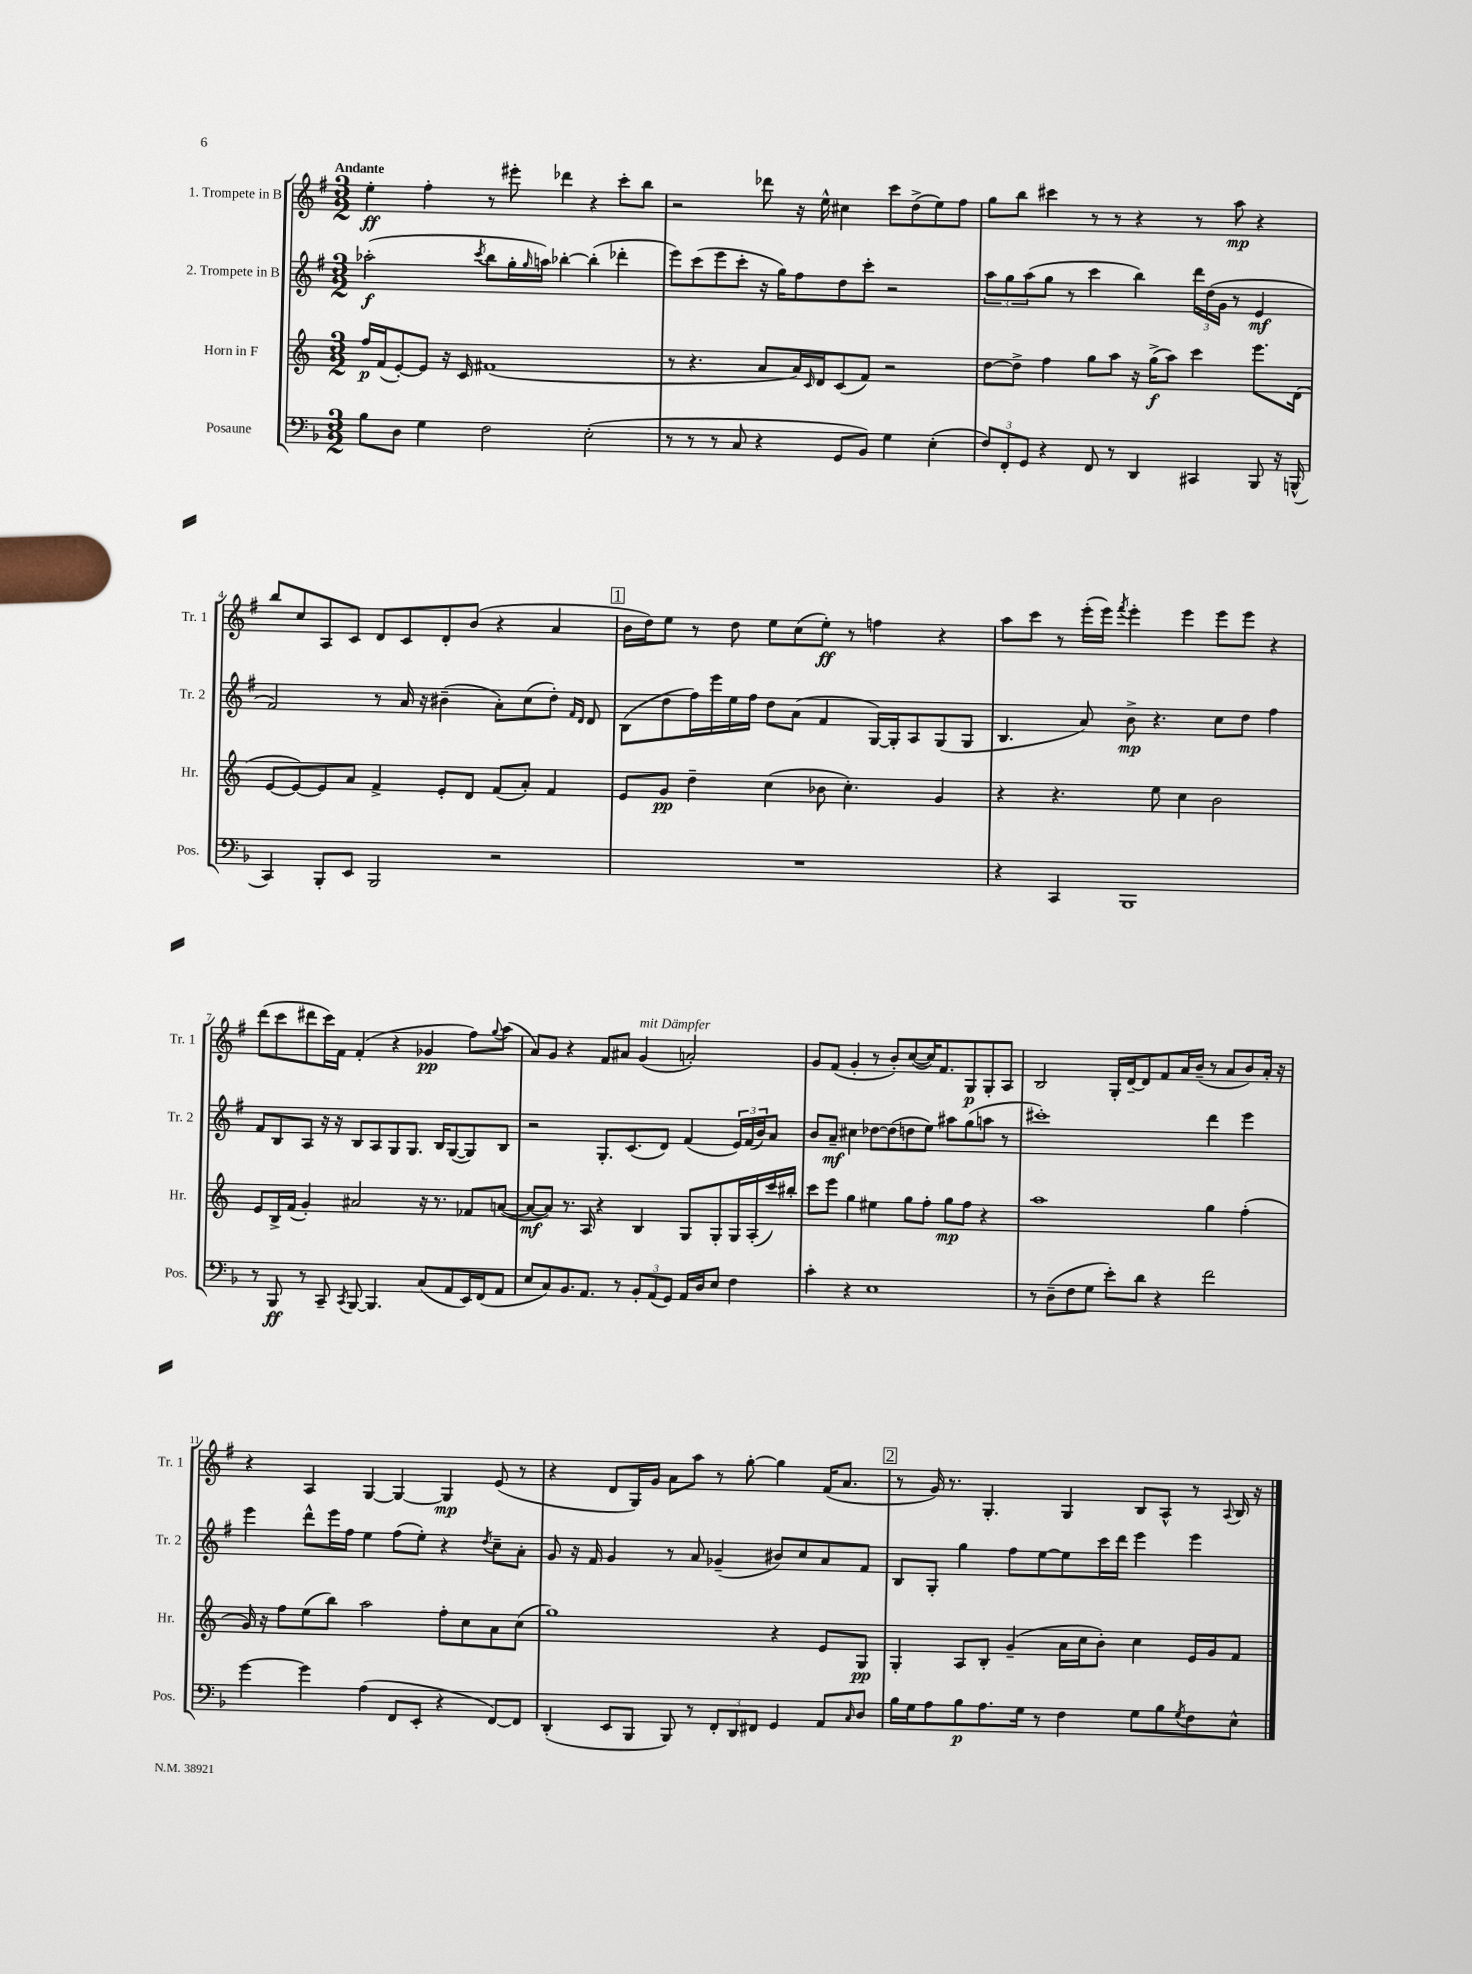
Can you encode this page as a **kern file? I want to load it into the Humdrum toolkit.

**kern	**dynam	**kern	**dynam	**kern	**dynam	**kern	**dynam
*part4	*part4	*part3	*part3	*part2	*part2	*part1	*part1
*staff4	*staff4	*staff3	*staff3	*staff2	*staff2	*staff1	*staff1
*I"Posaune	*	*I"Horn in F	*	*I"2. Trompete in B	*	*I"1. Trompete in B	*
*I'Pos.	*	*I'Hr.	*	*I'Tr. 2	*	*I'Tr. 1	*
*clefF4	*	*clefG2	*	*clefG2	*	*clefG2	*
*k[b-]	*	*k[]	*	*k[f#]	*	*k[f#]	*
*M3/2	*	*M3/2	*	*M3/2	*	*M3/2	*
=1	=1	=1	=1	=1	=1	=1	=1
!	!	!	!	!	!	!LO:TX:a:B:t=Andante	!
8B-\L	.	16ff/LL	p	(2aa-X'\	f	4ee'\	ff
.	.	(16f/J	.	.	.	.	.
8D\J	.	[8e'/)	.	.	.	.	.
4G\	.	8e/J]	.	.	.	4ff#'\	.
.	.	16r	.	.	.	.	.
.	.	16c/	.	.	.	.	.
.	.	.	.	8qccc/	.	.	.
2F\	.	(1f#X	.	8bb\L	.	8r	.
.	.	.	.	16gg'\L	.	8eee#X'\	.
.	.	.	.	16qqgg/	.	.	.
.	.	.	.	16aan\JJ)	.	.	.
.	.	.	.	[4bb-X'\	.	4ddd-X\	.
(2E'\	.	.	.	(4bb-'\]	.	4r	.
.	.	.	.	4ddd-X'\	.	8ccc'\L	.
.	.	.	.	.	.	8bb\J	.
=2	=2	=2	=2	=2	=2	=2	=2
8r	.	8r	.	8eee\L)	.	2r	.
8r	.	4.r	.	(8ccc\	.	.	.
8r	.	.	.	8eee\	.	.	.
8C/	.	.	.	8ccc'\J	.	.	.
4r	.	8a/L	.	16r	.	8ddd-X\	.
.	.	.	.	16gg\KL)	.	.	.
.	.	16a/L)	.	8ff#\	.	16r	.
.	.	16qqc/	.	.	.	.	.
.	.	16d/J	.	.	.	16ee^^\	.
8GG/L	.	(8c/	.	8dd\	.	4cc#X\	.
8BB-/J)	.	8f/J)	.	8ccc'\J	.	.	.
4G\	.	2r	.	2r	.	8ccc\L	.
.	.	.	.	.	.	(8dd^\	.
(4E'\	.	.	.	.	.	8ee\)	.
.	.	.	.	.	.	8ff#\J	.
=3	=3	=3	=3	=3	=3	=3	=3
12F/L)	.	[8dd\L	.	12aa\L	.	8gg\L	.
12FF'/	.	.	.	12gg\	.	.	.
.	.	8dd^\J]	.	.	.	8bb\J	.
12GG/J	.	.	.	(12aa\	.	.	.
4r	.	4ff\	.	8gg\J	.	4ccc#X\	.
.	.	.	.	8r	.	.	.
8FF/	.	8gg\L	.	4ccc\	.	8r	.
8r	.	8aa\J	.	.	.	8r	.
4DD/	.	16r	.	4bb\)	.	4r	.
.	.	(16gg^\KL	f	.	.	.	.
.	.	8aa\J)	.	.	.	.	.
4CC#X/	.	4ccc\	.	24ddd\LL	.	8r	.
.	.	.	.	(24dd\	.	.	.
.	.	.	.	24g\JJ	.	.	.
.	.	.	.	8r	.	8aa\	mp
8BBB-/	.	8.eee\L	.	4e/	mf	4r	.
16r	.	.	.	.	.	.	.
(16BBBn^^/	.	(16d\Jk	.	.	.	.	.
!!LO:LB:g=z
=4	=4	=4	=4	=4	=4	=4	=4
4CC/)	.	[8e/L	.	2f#/)	.	8bb/L	.
.	.	8e/_)	.	.	.	8cc/	.
8BBB-'/L	.	8e/]	.	.	.	8A/	.
8EE/J	.	8a/J	.	.	.	8c/J	.
2BBB-/	.	4f^/	.	8r	.	8d/L	.
.	.	.	.	16a/	.	8c/	.
.	.	.	.	16r	.	.	.
.	.	8e'/L	.	(4b#X~\	.	8d'/	.
.	.	8d/J	.	.	.	(8b/J	.
2r	.	(8f/L	.	8a'\L)	.	4r	.
.	.	8a'/J)	.	(8cc\	.	.	.
.	.	4f/	.	8dd'\J)	.	4a/	.
.	.	.	.	16qqf#/LL	.	.	.
.	.	.	.	16qqd/JJ	.	.	.
.	.	.	.	8d/	.	.	.
!!LO:REH:place=s1:t=1
=5	=5	=5	=5	=5	=5	=5	=5
1.r	.	8e/L	.	(8B\L	.	16b\LL	.
.	.	.	.	.	.	16dd\J)	.
.	.	8g/J	pp	8dd\	.	8ee\J	.
.	.	4dd~\	.	16ff#\L)	.	8r	.
.	.	.	.	16eee\	.	.	.
.	.	.	.	16ee\	.	8dd\	.
.	.	.	.	16ff#\JJ	.	.	.
.	.	(4cc\	.	8dd\L	.	8ee\L	.
.	.	.	.	(8a\J	.	(8cc\	.
.	.	8b-X\	.	4f#/	.	8ee'\J)	ff
.	.	4.cc'\)	.	.	.	8r	.
.	.	.	.	[16G/LL)	.	4ffn\	.
.	.	.	.	16G'/J]	.	.	.
.	.	.	.	8A/	.	.	.
.	.	4g/	.	(8G/	.	4r	.
.	.	.	.	8G/J	.	.	.
=6	=6	=6	=6	=6	=6	=6	=6
4r	.	4r	.	4.B/	.	8aa\L	.
.	.	.	.	.	.	8ccc\J	.
4CC/	.	4.r	.	.	.	8r	.
.	.	.	.	8a/)	.	(16eee'\LL	.
.	.	.	.	.	.	16eee\JJ)	.
.	.	.	.	.	.	8qfff#/	.
1BBB-	.	.	.	8b^\	mp	4eee'\	.
.	.	8ee\	.	4.r	.	.	.
.	.	4cc\	.	.	.	4eee\	.
.	.	2b\	.	8cc\L	.	8eee\L	.
.	.	.	.	8dd\J	.	8eee\J	.
.	.	.	.	4ff#\	.	4r	.
!!LO:LB:g=z
=7	=7	=7	=7	=7	=7	=7	=7
8r	.	8e/L	.	8f#/L	.	(8ddd\L	.
8BBB-/	ff	16B^/L	.	8B/	.	8ccc\	.
.	.	(16f/JJ	.	.	.	.	.
8r	.	4g'/)	.	8A/J	.	8ddd#X\	.
8CC~/	.	.	.	16r	.	16ccc\L)	.
.	.	.	.	16r	.	16f#\JJ	.
8qCC/	.	.	.	.	.	.	.
[8BBB-/	.	2a#X/	.	8B/L	.	(4f#'/	.
4.BBB-/]	.	.	.	8A/	.	.	.
.	.	.	.	8G/	.	4r	.
.	.	.	.	8.G/J	.	.	.
(8C/L	.	16r	.	.	.	4g-X/	pp
.	.	8.r	.	16B/KL	.	.	.
8AA/	.	.	.	([8G/	.	.	.
16EE/L)	.	8f-X/L	.	8G/])	.	8ff#\L)	.
(16FF/J	.	.	.	.	.	.	.
.	.	.	.	.	.	8qqgg/	.
8AA/J	.	([8an/J	.	8B/J	.	(8aa\J	.
=8	=8	=8	=8	=8	=8	=8	=8
8E/L	.	8a/L_	mf	2r	.	8a/L)	.
8C/)	.	8a/J])	.	.	.	8g/J	.
8.BB-/	.	8.r	.	.	.	4r	.
8.AA/J	.	16A/	.	.	.	.	.
.	.	4r	.	8.G'/L	.	8f#/L	.
8r	.	.	.	.	.	8a#X/J	.
.	.	.	.	(8.c/	.	.	.
!	!	!	!	!	!	!LO:TX:a:i:t=mit Dämpfer	!
12BB-'/L	.	4B/	.	.	.	(4g/	.
(12AA/	.	.	.	.	.	.	.
.	.	.	.	8d/J)	.	.	.
12GG/J)	.	.	.	.	.	.	.
16AA/LL	.	8G/L	.	(4f#/	.	2an'/)	.
16D/J	.	.	.	.	.	.	.
8E/J	.	8G'/	.	.	.	.	.
4F\	.	16G/L	.	24e/LL)	.	.	.
.	.	.	.	(24f#/	.	.	.
.	.	(16A'/	.	.	.	.	.
.	.	.	.	24b/J)	.	.	.
.	.	16ccc/)	.	8a/J	.	.	.
.	.	16bb#X'/JJ	.	.	.	.	.
=9	=9	=9	=9	=9	=9	=9	=9
4c'\	.	8ccc\L	.	8b/L	.	8g/L	.
.	.	8eee\J	.	8a~/J	mf	(8f#/J	.
4r	.	4gg\	.	4cc#X\	.	4g'/	.
1E	.	4ee#X\	.	[8dd-X\L	.	8r	.
.	.	.	.	(8dd-\]	.	8b'/L)	.
.	.	8gg\L	.	8ddn\	.	([8cc/	.
.	.	8ff'\J	.	8ee\J)	.	16cc/K])	.
.	.	.	.	.	.	8.f#/	.
.	.	8gg\L	mp	8aa#X\L	.	.	.
.	.	8ff\J	.	(8gg\	.	8G/	p
.	.	4r	.	8aan\J	.	8G'/	.
.	.	.	.	8r	.	8A/J	.
=10	=10	=10	=10	=10	=10	=10	=10
8r	.	1aa	.	1ccc#X')	.	2B/	.
(8D~\L	.	.	.	.	.	.	.
8F\	.	.	.	.	.	.	.
8G\J	.	.	.	.	.	.	.
8e'\L)	.	.	.	.	.	16G'/LL	.
.	.	.	.	.	.	[16d~/J	.
8d\J	.	.	.	.	.	8d/]	.
4r	.	.	.	.	.	8f#/	.
.	.	.	.	.	.	16a/L	.
.	.	.	.	.	.	(16b~/JJ	.
2f\	.	4gg\	.	4ddd\	.	8r	.
.	.	.	.	.	.	8a/L	.
.	.	(4ff'\	.	4eee\	.	8b/)	.
.	.	.	.	.	.	16a'/Jk	.
.	.	.	.	.	.	16r	.
!!LO:LB:g=z
=11	=11	=11	=11	=11	=11	=11	=11
[4g\	.	16g/)	.	4eee\	.	4r	.
.	.	16r	.	.	.	.	.
.	.	8ff\L	.	.	.	.	.
4g\]	.	(8ee\	.	8ddd^^\L	.	4A/	.
.	.	8bb\J)	.	16eee\L	.	.	.
.	.	.	.	16ff#\JJ	.	.	.
(4A\	.	2aa\	.	4ee\	.	[4G/	.
8FF/L	.	.	.	(8ff#\L	.	4G/_	.
8EE'/J	.	.	.	8ee'\J)	.	.	.
4r	.	8ff'\L	.	4r	.	4G/]	mp
.	.	8cc\	.	.	.	.	.
.	.	.	.	8qdd/	.	.	.
[8FF/L)	.	8a\	.	8cc~\L	.	(8e/	.
8FF/J]	.	(8cc\J	.	8a'\J	.	8r	.
=12	=12	=12	=12	=12	=12	=12	=12
(4DD'/	.	1gg)	.	8g/	.	4r	.
.	.	.	.	16r	.	.	.
.	.	.	.	16f#/	.	.	.
8EE/L	.	.	.	4g/	.	8d/L	.
8BBB-/J	.	.	.	.	.	16G/L)	.
.	.	.	.	.	.	16g/JJ	.
8BBB-/)	.	.	.	8r	.	8a\L	.
8r	.	.	.	8a/	.	8aa\J	.
12FF'/L	.	.	.	(4g-X~/	.	8r	.
12DD/	.	.	.	.	.	.	.
.	.	.	.	.	.	[8gg'\	.
12FF#X/J	.	.	.	.	.	.	.
4GG/	.	4r	.	8b#X/L)	.	4gg\]	.
.	.	.	.	8cc/	.	.	.
8AA/L	.	8e/L	.	8a/	.	(16f#/KL	.
.	.	.	.	.	.	8.a/J	.
16qqC/	.	.	.	.	.	.	.
8D/J	.	8G/J	pp	8f#/J	.	.	.
!!LO:REH:place=s1:t=2
=13	=13	=13	=13	=13	=13	=13	=13
16B-\LL	.	4G'/	.	8B/L	.	8r	.
16G\J	.	.	.	.	.	.	.
8A\	.	.	.	8G'/J	.	16g/)	.
.	.	.	.	.	.	8.r	.
8B-\	p	8A/L	.	4gg\	.	.	.
8.A\	.	8B'/J	.	.	.	4.G'/	.
.	.	(4g~/	.	8ff#\L	.	.	.
16G\Jk	.	.	.	.	.	.	.
8r	.	.	.	[8ee\	.	.	.
4F\	.	16a\LL	.	8ee\]	.	4G/	.
.	.	16cc\J	.	.	.	.	.
.	.	8b'\J)	.	16ccc\L	.	.	.
.	.	.	.	16ddd\JJ	.	.	.
8G\L	.	4cc\	.	4eee\	.	8B/L	.
8B-\	.	.	.	.	.	8A^^/J	.
8qG/	.	.	.	.	.	.	.
8F\	.	16e/LL	.	4eee\	.	8r	.
.	.	16g/J	.	.	.	.	.
.	.	.	.	.	.	8qqA/	.
8E^^\J	.	8f/J	.	.	.	16B/	.
.	.	.	.	.	.	16r	.
==	==	==	==	==	==	==	==
*-	*-	*-	*-	*-	*-	*-	*-
